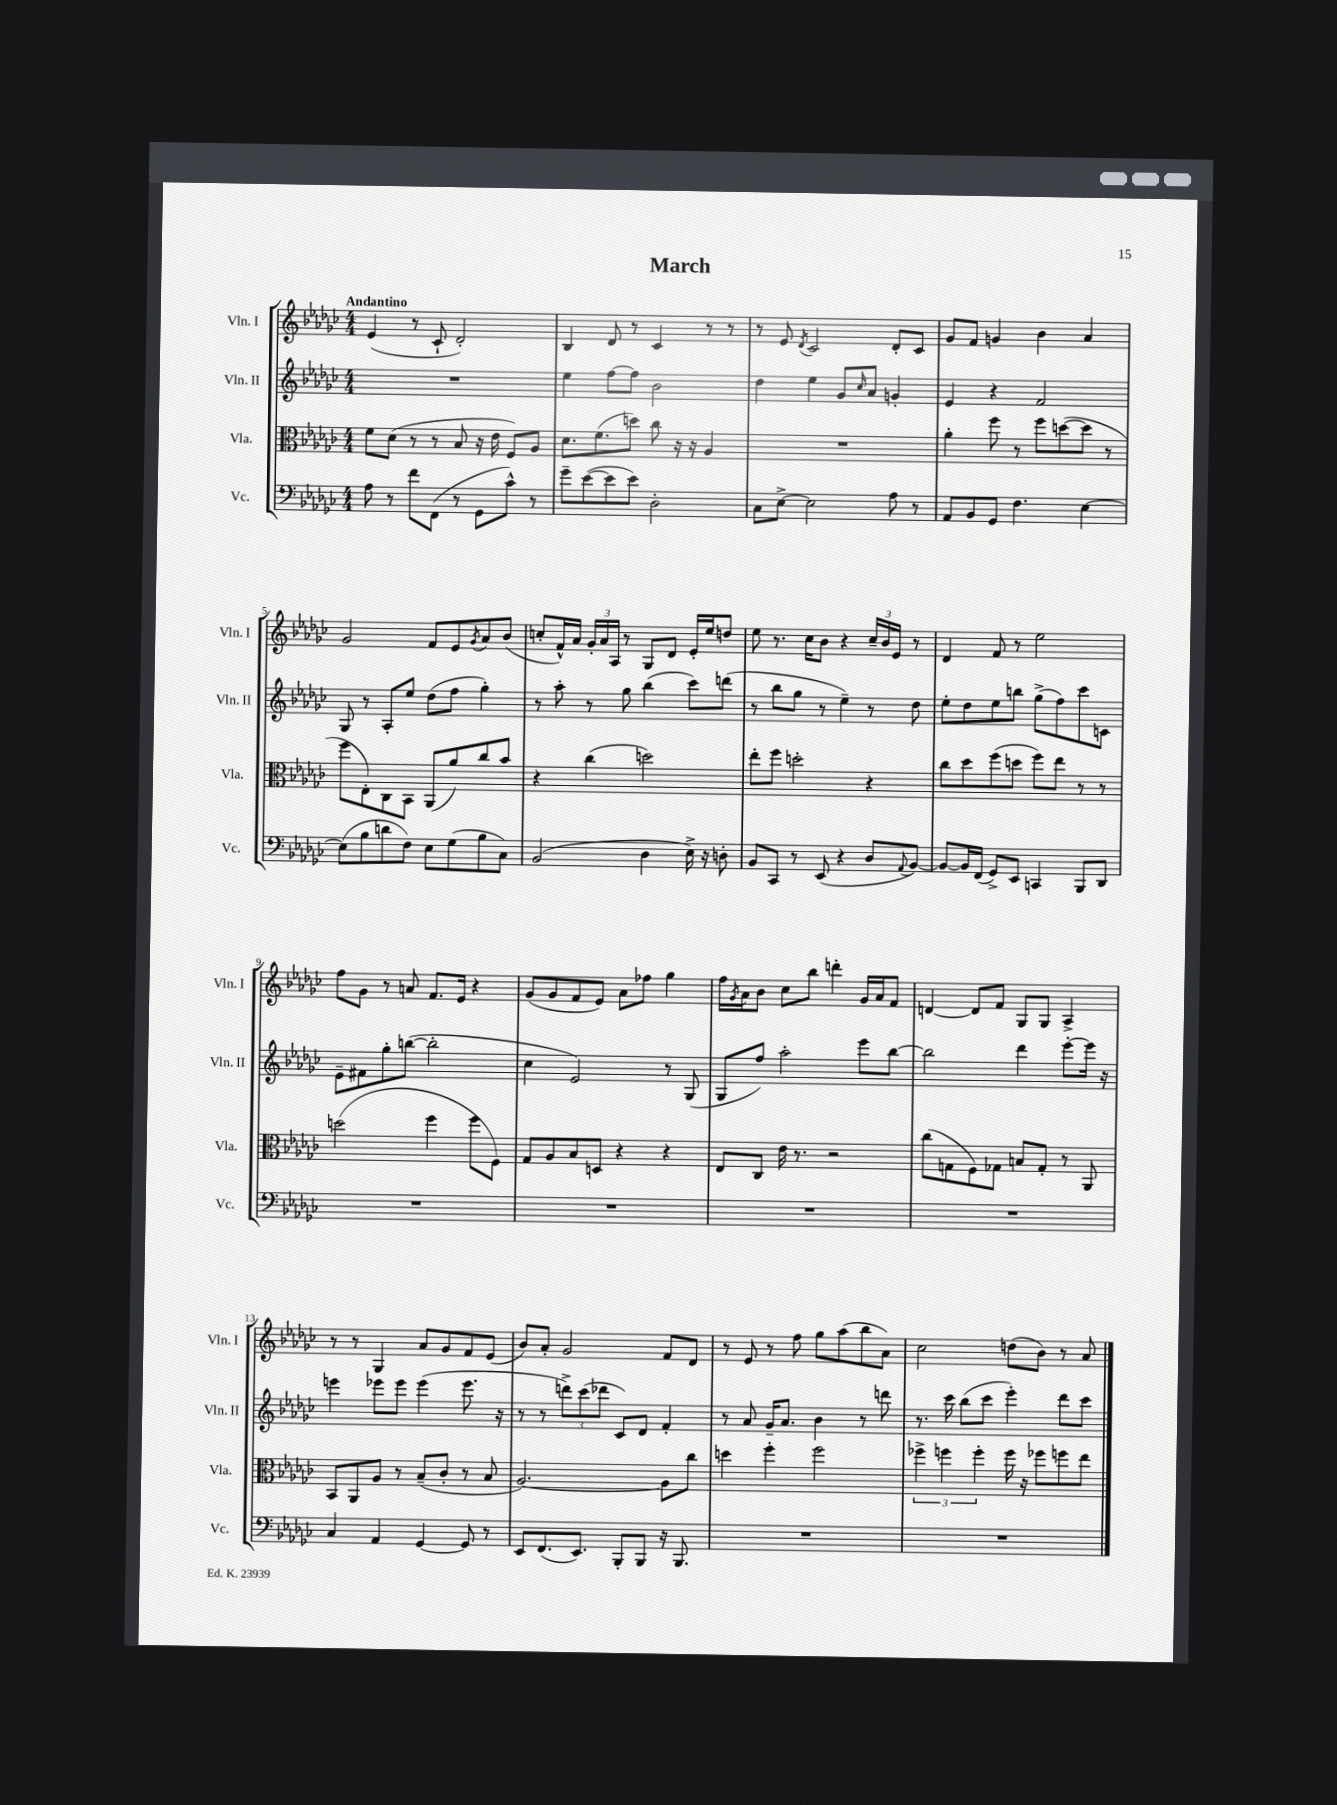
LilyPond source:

\header { title = "March" }
<<
\new StaffGroup <<
\new Staff = "s0" \with { instrumentName = "Vln. I" shortInstrumentName = "Vln. I" } {
    \clef treble \key ges \major \numericTimeSignature \time 4/4 \tempo "Andantino"
    ees'4( r8 ces'8-! des'2-.) |
    bes4 des'8 r8 ces'4 r8 r8 |
    r8 ees'8 \acciaccatura { des'8 } ces'2 des'8-. ces'8 |
    ges'8 f'8 g'4 bes'4 aes'4 |
    ges'2 f'8 ees'8 \acciaccatura { ges'8 } aes'8 bes'8( |
    c''8-. f'16-^) aes'16 \tuplet 3/2 { ges'16-. aes'16 aes16 } r8 ges8 des'8 ees'16-. ees''16 d''8 |
    ees''8 r8. ces''16 bes'8 r4 \tuplet 3/2 { ces''16-- bes'16 ees'16 } r8 |
    des'4 f'8 r8 ees''2 |
    f''8 ges'8 r8 a'8 f'8. ees'16 r4 |
    ges'8( ges'8 f'8 ees'8) aes'8 fes''8 ges''4 |
    f''16 \acciaccatura { ges'8 } aes'16 bes'8 ces''8 bes''8 d'''4-. ges'16 aes'16 f'8 |
    d'4~ d'8 f'8 ges8 ges8 aes4-> |
    r8 r8 ges4 aes'8 ges'8 f'8 ees'8( |
    bes'8) aes'8-. ges'2 f'8 des'8 |
    r8 ees'8 r8 f''8 ges''8 aes''8( bes''8 aes'8) |
    ces''2 d''8( bes'8) r8 aes'8 \bar "|." |
}
\new Staff = "s1" \with { instrumentName = "Vln. II" shortInstrumentName = "Vln. II" } {
    \clef treble \key ges \major \numericTimeSignature \time 4/4
    R1 |
    ees''4 f''8~ f''8 bes'2 |
    des''4 ees''4 ges'8 \grace { ces''16 } aes'8 g'4-. |
    ees'4 r4 f'2 |
    ges8 r8 aes8-. ees''8 des''8( f''8 ges''4-.) |
    r8 aes''8-. r8 ges''8 bes''4( ces'''8) d'''8( |
    r8 bes''8 ges''8 r8 ees''4--) r8 des''8 |
    ees''8-. des''8 ees''8 b''8 ges''8->( f''8) ces'''8 c'8 |
    ees'8-- fis'8 ges''8-. b''8~( b''2-. |
    ces''4 ees'2) r8 ges8( |
    ges8 f''8) aes''2-. ees'''8 bes''8~ |
    bes''2 des'''4 ees'''8~-. ees'''16 r16 |
    e'''4 ees'''8 ees'''8 ees'''4( ees'''8. r16 |
    r8 r8 \tuplet 3/2 { d'''8->) ces'''8( des'''8 } ces'8) des'8 f'4-. |
    r8 aes'8 ges'16-- aes'8. bes'4 r8 d'''8 |
    r8. ces'''16 bes''8( ces'''8 ees'''4-.) des'''8 ces'''8 \bar "|." |
}
\new Staff = "s2" \with { instrumentName = "Vla." shortInstrumentName = "Vla." } {
    \clef alto \key ges \major \numericTimeSignature \time 4/4
    f'8 des'8( r8 r8 bes8 r16 ees'16 f8) aes8 |
    des'8. f'8.( d''8) ces''8 r16 r16 aes4 |
    R1 |
    aes'4-. f''8 r8 f''8 d''8~( d''8 r8 |
    f''8 ees8-.) ces8 bes,8 aes,8( aes'8) ces''8 bes'8 |
    r4 ces''4( d''2) |
    ees''8-. f''8 d''2-. r4 |
    ces''8 des''8 f''8( d''8 f''8) ees''8 r8 r8 |
    d''2( f''4 f''8 f8) |
    ges8 aes8 bes8 d8 r4 r4 |
    ees8 ces8 ees'16 r8. r2 |
    ces''8( g8 f8) ges8 b8 ges8-. r8 aes,8 |
    bes,8 aes,8 aes8 r8 bes8--( ces'8-. r8 bes8 |
    aes2.~) aes8 ces''8 |
    d''4 f''4-. f''2 |
    \tuplet 3/2 { fes''4-> f''4 f''4-. } f''16 r16 fes''8 f''8 ees''8 \bar "|." |
}
\new Staff = "s3" \with { instrumentName = "Vc." shortInstrumentName = "Vc." } {
    \clef bass \key ges \major \numericTimeSignature \time 4/4
    aes8 r8 f'8 f,8( r8 ges,8 ces'8-^) r8 |
    ges'8-- ees'8~( ees'8 ees'8) des2-. |
    ces8 ees8~-> ees2 aes8 r8 |
    aes,8 bes,8 ges,8 f4. ees4~ |
    ees8( bes8 d'8 f8) ees8 ges8( bes8 ces8) |
    bes,2( des4 ees16->) r16 d8-. |
    bes,8 ces,8 r8 ees,8( r4 des8 \appoggiatura { aes,8 } bes,8~) |
    bes,8~ bes,16 f,16( ges,8->) ees,8 c,4 bes,,8 des,8 |
    R1 |
    R1 |
    R1 |
    R1 |
    ces4 aes,4 ges,4~ ges,8 r8 |
    ees,8 f,8.( ees,8.) bes,,8-. bes,,8 r16 bes,,8. |
    R1 |
    R1 \bar "|." |
}
>>
>>
